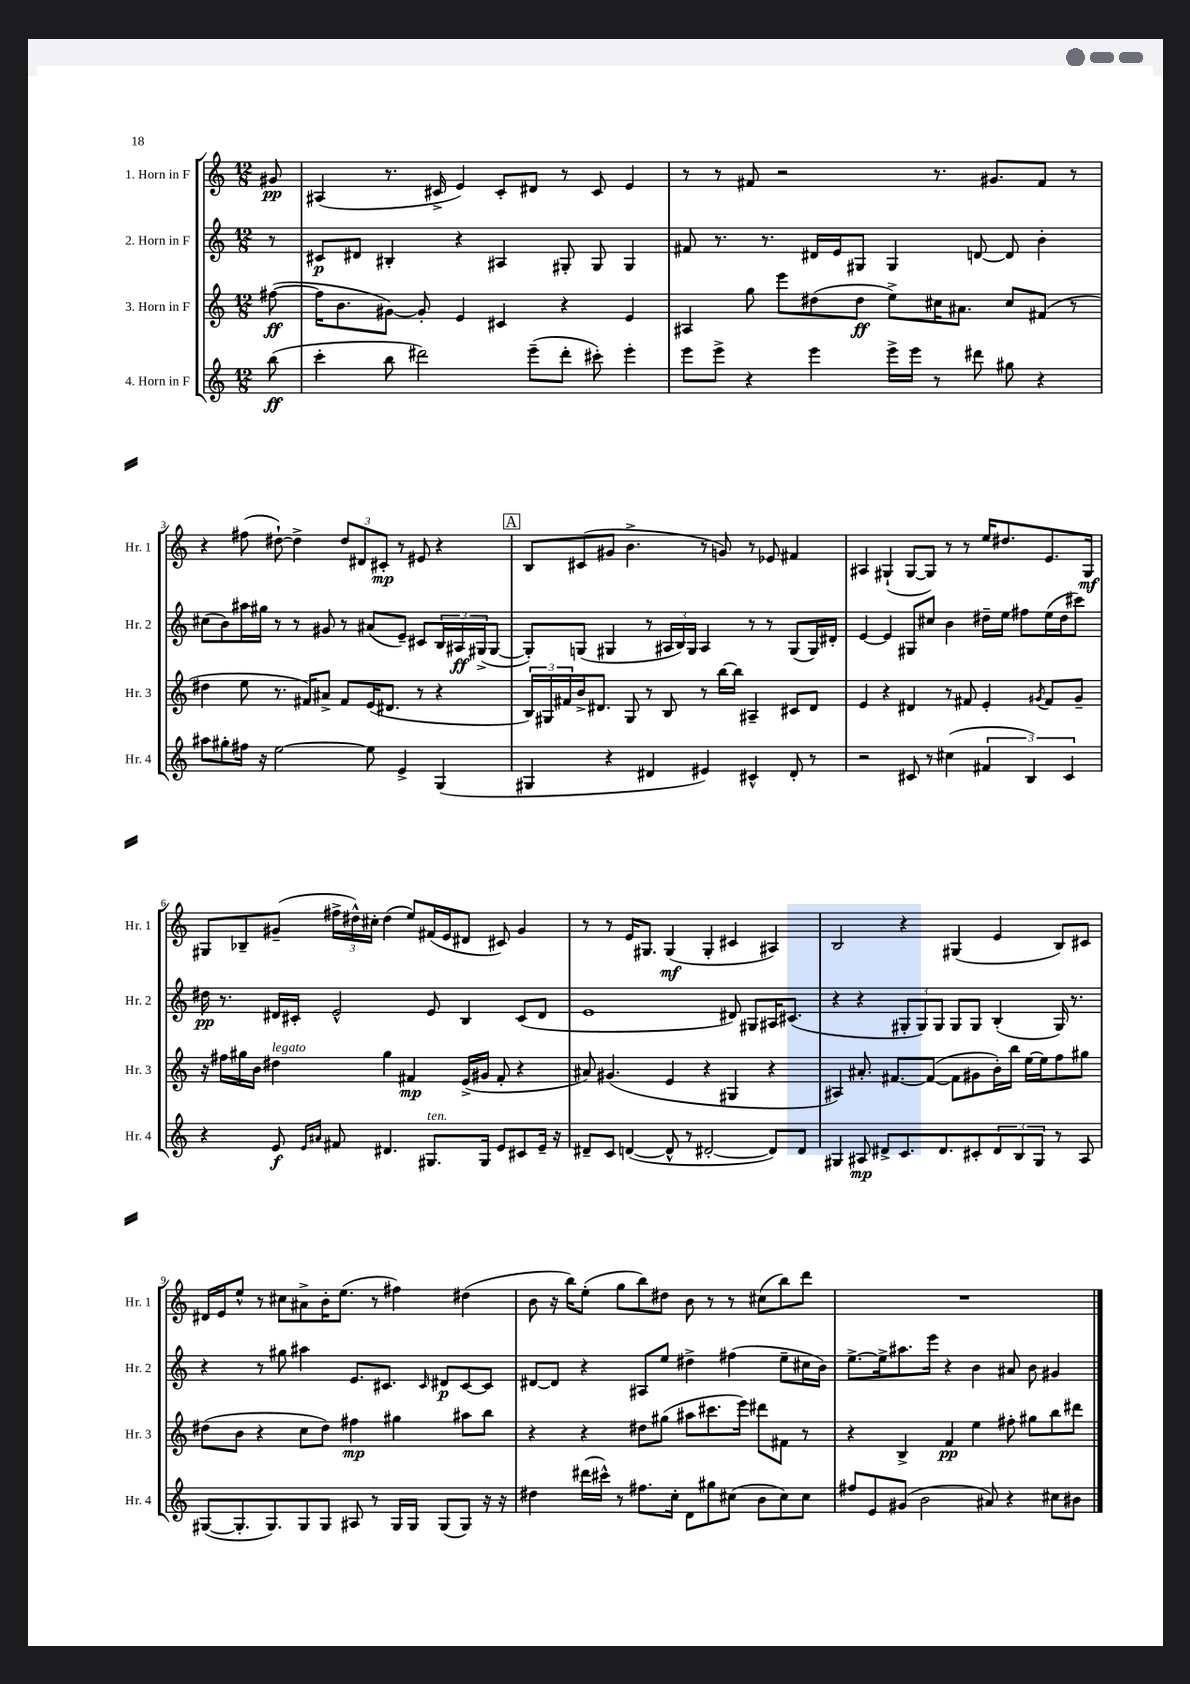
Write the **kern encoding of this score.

**kern	**kern	**kern	**kern
*staff4	*staff3	*staff2	*staff1
*clefG2	*clefG2	*clefG2	*clefG2
*k[]	*k[]	*k[]	*k[]
*M12/8	*M12/8	*M12/8	*M12/8
(8bb	([8ff#	8r	8g#
=	=	=	=
4ccc'	16ff#]	8c#	(4A#
.	8.b	.	.
.	.	8d#	.
8bb	[8g#)	4B#'	8.r
2ddd#)	8g#']	.	.
.	.	.	16c#^
.	4e	4r	4e)
.	4c#	4A#	8c#'
(8eee~	.	.	8d#
8ddd#'	4r	8G#'	8r
8ccc#')	.	8G#	8c#
4eee'	4e	4G#	4e
=	=	=	=
8eee	4A#	8f#	8r
8eee^	.	8.r	8r
4r	8gg	.	8f#
.	.	8.r	.
.	8eee	.	2r
4eee	(8dd#	16d#	.
.	.	16e	.
.	8dd#	8G#	.
16eee^	8ee^)	4G#	.
16eee	.	.	.
8r	16cc#	.	8.r
.	8.a#	.	.
8ddd#	.	[8d	.
.	.	.	8.g#
8gg#	8cc#	8d]	.
4r	(8f#	4b'	8f#
.	8r	.	8r
=	=	=	=
8aa#	4dd#	(8cc#	4r
8gg#'	.	8b)	.
16ff#	8ee	16aa#	(8ff#
16r	.	16gg#	.
[2ee	8.r	8r	[8dd#`)
.	.	8r	4dd#^]
.	16f#)	.	.
.	8a#^	8g#	.
.	8f#	8r	12dd#
.	.	.	12d#
8ee]	(16e	(8a#	.
.	.	.	12c#'
.	8.d#	.	.
4e^	.	8e~)	8r
.	8r	8c#	8e#
(4G	4r	24B	4r
.	.	24A#	.
.	.	(24G#^	.
.	.	[8G#	.
=	=	=	=
4G#	24B)	8G#'])	8B
.	24G#	.	.
.	24f#	.	.
.	16b^	(8G	(8c#
.	8.d#	.	.
4r	.	4G#	8g#
.	8G#	.	4.b^
4d#	8r	8r	.
.	8B	24A#	.
.	.	24B)	.
.	.	24G#	.
4e#)	8r	4A#	8r
.	[16bb	.	8g)
.	16bb]	.	.
4c#^^	4A#~	8r	8r
.	.	8r	8e-
8d#'	8c#	(8G#	4f#
8r	8d#	16G#)	.
.	.	16d#'	.
=	=	=	=
2r	4e	[4e	4A#
.	4r	4e]	(4G#`
8c#	4d#	8G#	[8G#
8r	.	8cc#	8G#])
(4cc#	8r	4b	8r
.	8f#	.	8r
6f#	4e'	16dd#~	16ee
.	.	16ee	8.dd#
.	.	8ff#	.
6B)	.	.	.
.	8qg#	.	.
.	8f#	(16ee	8.e
.	.	16dd#	.
6c#	.	.	.
.	8g#~	8ccc#)	.
.	.	.	16G#
=	=	=	=
4r	16r	16dd#	8G#
.	16ff#	8.r	.
.	16gg#	.	8B-~
.	16b	.	.
8e	4dd#	16d#	(8g#~
.	.	16c#'	.
16qqe	.	.	.
16qqa#	.	.	.
8f#	.	2e^^	24ff#^
.	.	.	24dd#^^)
.	.	.	24cc#'
4.d#	4gg#	.	(4dd#
.	4f#	.	8ee)
8.G#	.	8e	(16f#
.	.	.	16e
.	(16e^	4B	8d#
16G#	16g#	.	.
8e	8f#'	.	8c#)
8c#	4r	(8c#	4g#
16e~	.	8d#	.
16r	.	.	.
=	=	=	=
8d#~	8a#)	1e	8r
8c	(4.g#	.	8r
([4d	.	.	16e
.	.	.	8.G#
8d^^]	4e	.	(4G#
8r	.	.	.
[2d#'	4r	.	4G#'
.	4G#	8d#)	4c#
.	.	8G#	.
8d#])	4r	16A#	4A#)
.	.	(8.c#	.
8d#	.	.	.
=	=	=	=
4G#	4A#)	4r	2B
8A#	8.a#'	4r	.
8d#^	.	.	.
.	[8.f#	.	.
8.c	.	12G#'	4r
.	.	12G#)	.
.	(8f#_	.	.
.	.	12G#	.
8.d#	.	.	.
.	8f#]	8G#	(4G#
8c#'	8g#	8G#	.
12d#	16b')	(4B'	4e
.	16bb	.	.
12B	.	.	.
.	[16ee	.	.
12G#	.	.	.
.	16ee]	.	.
8r	8ff	16G#)	8B)
.	.	8.r	.
8A#	8gg#	.	8c#
=	=	=	=
([8G#	(8dd#	4r	16d#
.	.	.	16e
8.G#']	8b	.	8ee^^
.	4r	8r	8r
8.G#)	.	.	.
.	.	8gg#	8cc#
8G#	8cc	4aa#	8a#^
8G#	8dd#)	.	16b'
.	.	.	(8.ee
8A#	4ff#	8.e	.
8r	.	.	8r
.	.	8.c#	.
16G#	4gg#	.	4ff#)
16G#	.	.	.
.	.	16qqc#	.
(8G#	.	8d#	.
8G#)	8aa#	[8c#	(4dd#
16r	8bb	8c#]	.
16r	.	.	.
=	=	=	=
4dd#	4r	[8d#	8b
.	.	8d#]	16r
.	.	.	16bb)
(16ddd#	4r	4r	(8ee'
16ccc#^^)	.	.	.
8r	.	.	8gg
8.ff#	8dd#	8A#	8bb)
.	(8gg#	8ee	8dd#
16cc'	.	.	.
8d	8aa#	4dd#^	8b
8gg#	8.ccc#	.	8r
(8cc#	.	(4ff#	8r
.	16eee)	.	.
8b	8ddd#	.	(8cc#
8cc#)	8f#	8ee~	8bb)
8cc#	8r	16cc#	8ddd
.	.	16b)	.
=	=	=	=
8ff#	4r	[8.ee^	1.r
8e	.	.	.
.	.	16ee^]	.
(8g#	4B^	8.aa#	.
2b	.	.	.
.	.	16eee	.
.	4f	4r	.
.	4ee	4b	.
8a#)	.	.	.
4r	8ff#'	8a#	.
.	8gg#	8b	.
8cc#	8bb	4g#	.
8b#	8ddd#	.	.
==	==	==	==
*-	*-	*-	*-
